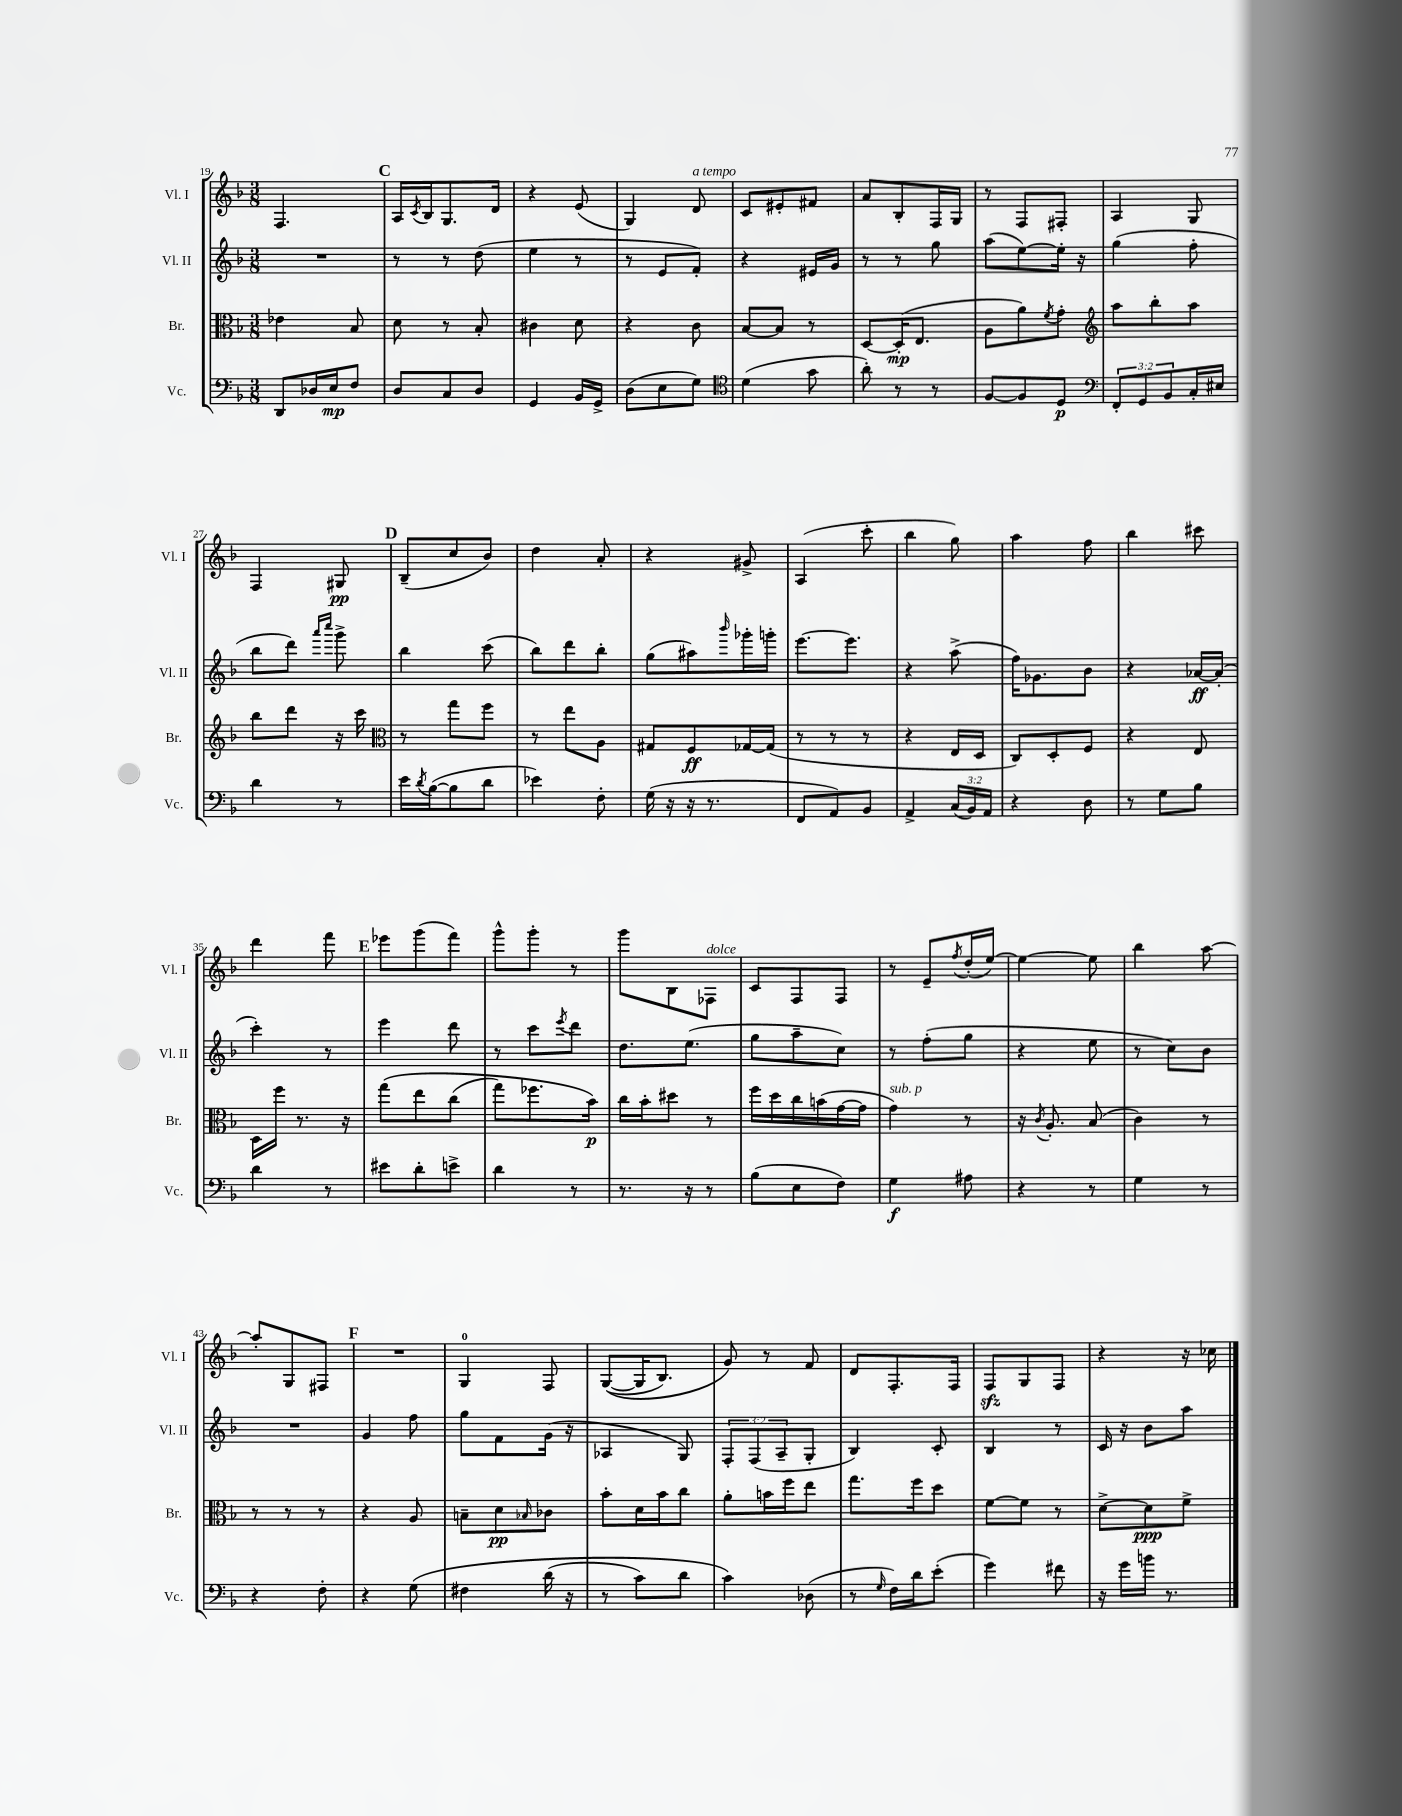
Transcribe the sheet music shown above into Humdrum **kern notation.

**kern	**kern	**kern	**kern
*staff4	*staff3	*staff2	*staff1
*clefF4	*clefC3	*clefG2	*clefG2
*k[b-]	*k[b-]	*k[b-]	*k[b-]
*M3/8	*M3/8	*M3/8	*M3/8
8DD	4e-	4.r	4.F
16D-	.	.	.
16E	.	.	.
8F	8B-	.	.
=	=	=	=
8D	8d	8r	16A
.	.	.	8qc
.	.	.	16B-
8C	8r	8r	8.G
8D	8B-'	(8dd	.
.	.	.	16d
=	=	=	=
4GG	4c#	4ee	4r
16BB-	8d	8r	(8e
16GG^	.	.	.
=	=	=	=
(8D	4r	8r	4G)
8E	.	8e	.
8G)	8c	8f')	8d
=	=	=	=
*clefC4	*	*	*
(4d	[8B-	4r	8c
.	8B-]	.	8e#'
8g	8r	16e#	8f#
.	.	16g	.
=	=	=	=
8a')	[8D	8r	8a
8r	(16D']	8r	8B-'
.	8.E	.	.
8r	.	8gg	16F
.	.	.	16G
=	=	=	=
[8F	8A	(8aa	8r
8F]	8a)	[8ee)	8F
.	8qf	.	.
8D	8g'	16ee']	8F#'
.	.	16r	.
=	=	=	=
*clefF4	*clefG2	*	*
12FF'	8aa	(4gg	4A
12GG	.	.	.
.	8bb-'	.	.
12BB-	.	.	.
16C'	8aa	8ff'	8G
16E#	.	.	.
=	=	=	=
4d	8bb-	8bb-	4F
.	8ddd	8ddd)	.
.	.	16qqaaa	.
.	.	16qqcccc	.
8r	16r	8ggg^	8G#
.	16ccc	.	.
=	=	=	=
*	*clefC3	*	*
16e	8r	4bb-	(8B-~
8qd	.	.	.
([16B-	.	.	.
8B-]	8gg	.	8cc
8d	8ff	(8ccc	8b-)
=	=	=	=
4e-)	8r	8bb-)	4dd
.	8ee	8ddd	.
8F'	8A	8bb-'	8a'
=	=	=	=
(16G	8G#	(8gg	4r
16r	.	.	.
16r	8F	8aa#)	.
8.r	.	.	.
.	.	16qqbbb-	.
.	[16G-	16ggg-'	8g#^
.	(16G-]	16ggg'	.
=	=	=	=
8FF	8r	[8.eee	(4A
8AA)	8r	.	.
.	.	8.eee]	.
8BB-	8r	.	8ccc'
=	=	=	=
4AA^	4r	4r	4bb-
(24C	16E	(8aa^	8gg)
24BB-)	.	.	.
.	16D	.	.
24AA	.	.	.
=	=	=	=
4r	8C)	16ff)	4aa
.	.	8.g-	.
.	8D'	.	.
8D	8F	8b-	8ff
=	=	=	=
8r	4r	4r	4bb-
8G	.	.	.
8B-	8E	[16a-	8ccc#
.	.	(16a-']	.
=	=	=	=
4d	16D	4ccc')	4ddd
.	16ff	.	.
.	8.r	.	.
8r	.	8r	8fff
.	16r	.	.
=	=	=	=
8e#	&(8gg	4eee	8eee-
8d'	8ee	.	(8ggg
8e^	(8cc	8ddd	8fff)
=	=	=	=
4d	8gg)	8r	8ggg^^
.	8.ff-	8ccc	8ggg'
.	.	8qeee	.
8r	.	8ddd	8r
.	16b-&)	.	.
=	=	=	=
8.r	16cc	8.dd	8ggg
.	16b-'	.	.
.	8dd#	.	8B-
16r	.	(8.ee	.
8r	8r	.	8F-
=	=	=	=
(8B-	16ff	8gg	8c
.	16dd	.	.
8E	16cc	8aa~	8F
.	(16b	.	.
8F)	[16g	8cc)	8F
.	16g]	.	.
=	=	=	=
4G	4g)	8r	8r
.	.	(8ff'	8e~
.	.	.	8qff
8A#	8r	8gg	(16dd'
.	.	.	[16ee)
=	=	=	=
4r	16r	4r	4ee_
.	8qc	.	.
.	8.A'	.	.
8r	(8B-	8ee	8ee]
=	=	=	=
4G	4c)	8r	4bb-
.	.	8cc)	.
8r	8r	8b-	[8aa
=	=	=	=
4r	8r	4.r	8aa']
.	8r	.	8G
8F'	8r	.	8F#
=	=	=	=
4r	4r	4g	4.r
&(8G	8A	8ff	.
=	=	=	=
4F#	8B~	8gg	4G
.	8d	8f	.
.	16qqB-	.	.
(16d	8c-	(16g	8F
16r	.	16r	.
=	=	=	=
8r	8b-'	4A-	&(([8G
8c)	16d	.	16G]
.	16b-	.	8.B-)
8d	8cc	8G)	.
=	=	=	=
4c&)	8a'	12F'	8g&)
.	.	(12F	.
.	16b	.	8r
.	.	12A~	.
.	16ff	.	.
(8D-	8ee	8G'	8f
=	=	=	=
8r	8.gg	4B-)	8d
16qqG	.	.	.
16F)	.	.	8.F'
16d	16ff	.	.
(8e'	8dd	8c'	.
.	.	.	16F
=	=	=	=
4g)	[8f	4B-	8F
.	8f]	.	8G
8f#	8r	8r	8F
=	=	=	=
16r	[8d^	16c	4r
16g	.	16r	.
16b	8d]	8b-	.
8.r	.	.	.
.	8f^	8aa	16r
.	.	.	16cc-
==	==	==	==
*-	*-	*-	*-
